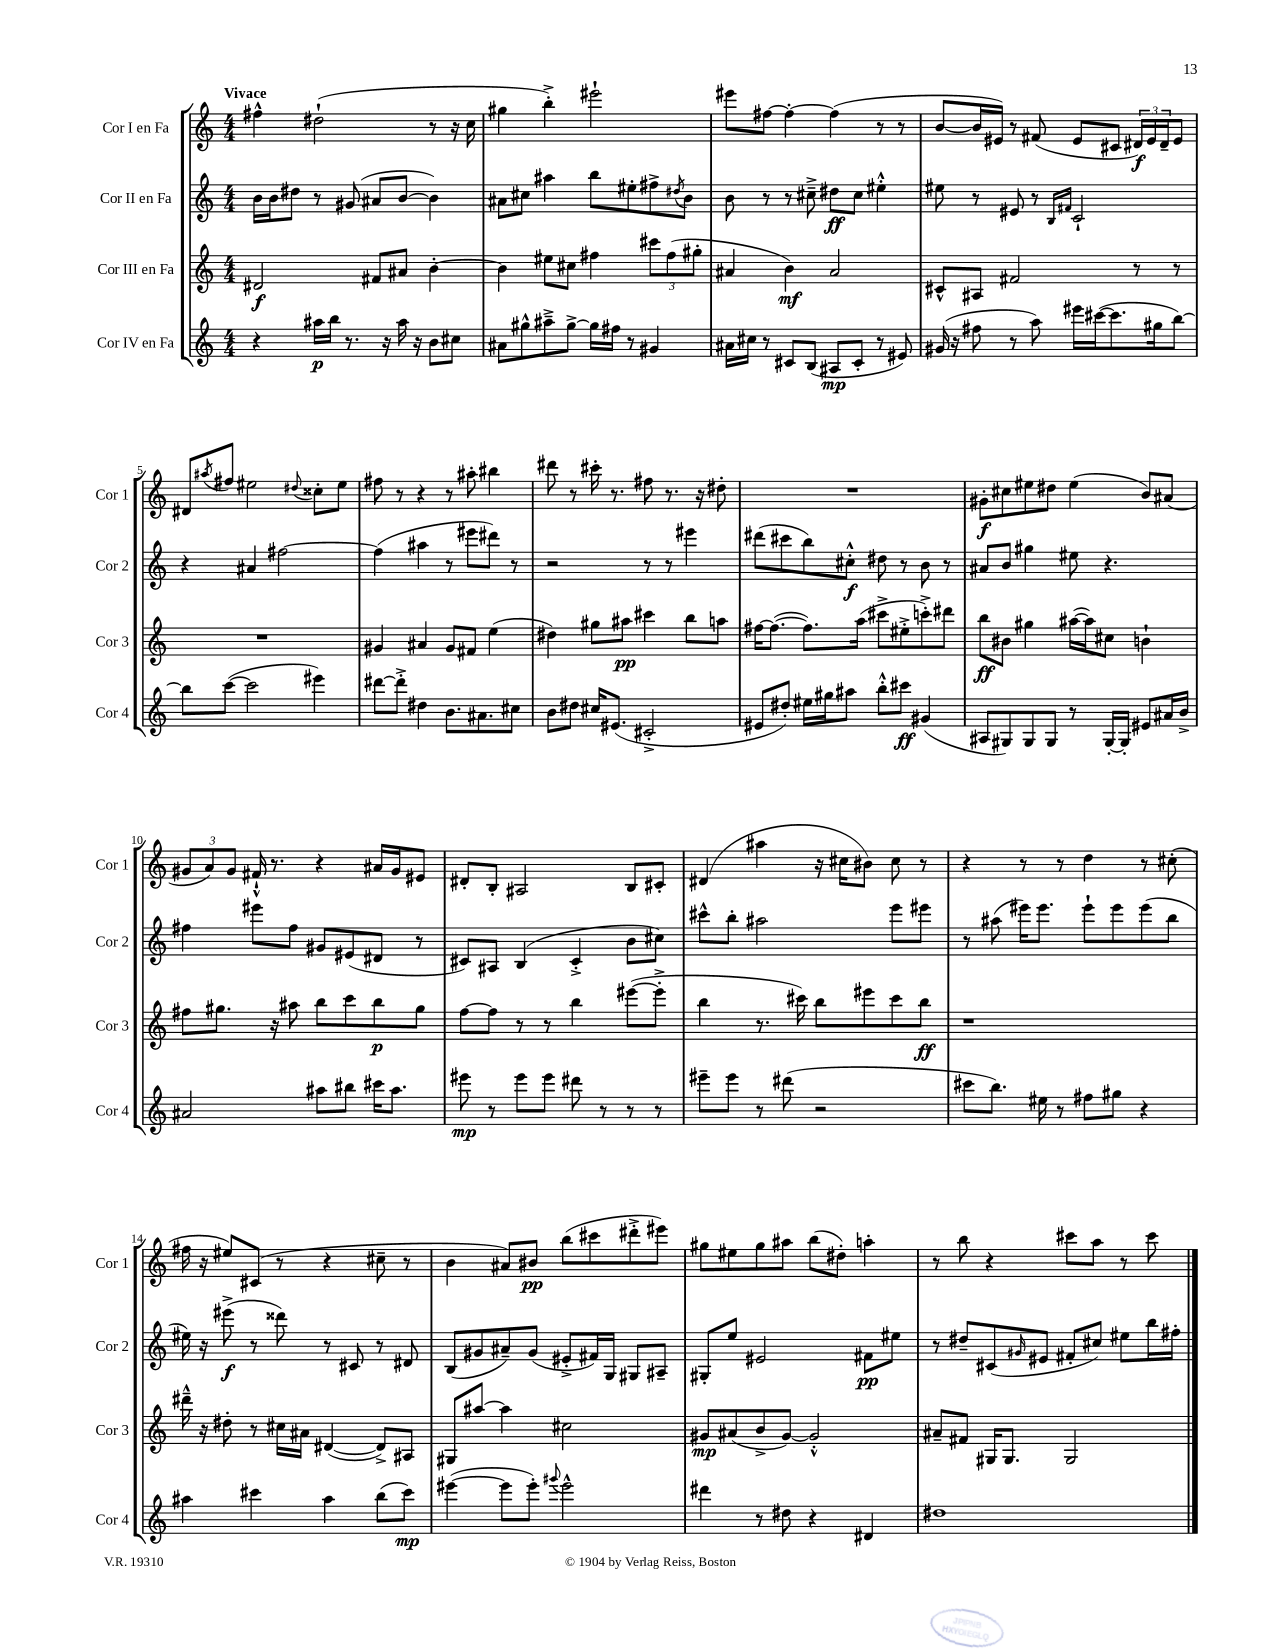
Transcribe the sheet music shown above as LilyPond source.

<<
\new StaffGroup <<
\new Staff = "s0" \with { instrumentName = "Cor I en Fa" shortInstrumentName = "Cor 1" } {
    \clef treble \key c \major \numericTimeSignature \time 4/4 \tempo "Vivace"
    fis''4-^ dis''2-!( r8 r16 c''16 |
    gis''4 b''4-.->) eis'''2-! |
    eis'''8 fis''8~ fis''4~-. fis''4( r8 r8 |
    b'8~ b'16 eis'16) r8 fis'8( eis'8 cis'8 \tuplet 3/2 { dis'16\f) eis'16 dis'16-- } eis'8 |
    dis'8 \acciaccatura { ais''8 } fis''8 eis''2 \appoggiatura { dis''8 } cisis''8-. eis''8 |
    fis''8 r8 r4 r8 ais''8-. bis''4 |
    dis'''8 r8 cis'''16-. r8. fis''8 r8. r16 dis''8-. |
    R1 |
    gis'8-.\f cis''8 eis''8 dis''8 eis''4( b'8) ais'8( |
    \tuplet 3/2 { gis'8 a'8) gis'8 } fis'16-!-^ r8. r4 ais'16 gis'16 eis'8 |
    dis'8-. b8-. ais2 b8 cis'8-. |
    dis'4( ais''4 r16 cis''16 bis'8) cis''8 r8 |
    r4 r8 r8 d''4 r8 cis''8-.( |
    fis''16 r16 eis''8) cis'8( r8 r4 cis''8-- r8 |
    b'4 ais'8) bis'8\pp b''8( cis'''8 dis'''8-.-> eis'''8) |
    gis''8 eis''8 gis''8 ais''8 b''8( dis''8-.) a''4-. |
    r8 b''8 r4 cis'''8 a''8 r8 cis'''8 \bar "|." |
}
\new Staff = "s1" \with { instrumentName = "Cor II en Fa" shortInstrumentName = "Cor 2" } {
    \clef treble \key c \major \numericTimeSignature \time 4/4
    b'16 b'16 dis''8 r8 gis'8( ais'8 b'8~ b'4) |
    ais'8 cis''8 ais''4 b''8 eis''8-. fis''8-> \acciaccatura { dis''8 } b'8 |
    b'8 r8 r8 cis''8---> dis''8\ff cis''8 eis''4-.-^ |
    eis''8 r8 eis'8 r8 \grace { b16 fis'16 } c'2-! |
    r4 ais'4 fis''2~ |
    fis''4( ais''4 r8 eis'''8 dis'''8) r8 |
    r2 r8 r8 eis'''4 |
    dis'''8( cis'''8 b''8) cis''8-.-^\f dis''8 r8 b'8 r8 |
    ais'8 b'8 gis''4 eis''8 r4. |
    fis''4 eis'''8 fis''8 gis'8 eis'8( dis'8 r8 |
    cis'8) ais8 b4( cis'4-.-> b'8 cis''8) |
    cis'''8-^ b''8-. ais''2 e'''8 eis'''8 |
    r8 ais''8( eis'''16) eis'''8. eis'''8-! eis'''8 eis'''8( b''8 |
    eis''16) r16 eis'''8->\f( r8 disis'''8) r8 cis'8 r8 dis'8 |
    b8( gis'8 ais'8--) gis'8( eis'8-.-> fis'16) g16 gis8 ais8-- |
    gis8-. e''8 eis'2 fis'8\pp eis''8 |
    r8 dis''8-- cis'8( \grace { gis'16 } eis'8 fis'8-. cis''8) eis''8 b''16 fis''16-. \bar "|." |
}
\new Staff = "s2" \with { instrumentName = "Cor III en Fa" shortInstrumentName = "Cor 3" } {
    \clef treble \key c \major \numericTimeSignature \time 4/4
    dis'2\f fis'8 ais'8 b'4~-. |
    b'4 eis''8 cis''8 fis''4 \tuplet 3/2 { cis'''8 fis''8( gis''8-. } |
    ais'4 b'4\mf) ais'2 |
    cis'8-^ ais8 fis'2 r8 r8 |
    R1 |
    gis'4 ais'4 gis'8 fis'8 e''4( |
    dis''4) gis''8 ais''8\pp cis'''4 b''8 a''8 |
    fis''16~ fis''8.~( fis''8.) a''16( cis'''8-> eis''8-.-> c'''8-.->) dis'''8 |
    b''8\ff bis'8 gis''4 ais''16~( ais''16) cis''8 b'4-! |
    fis''8 gis''8. r16 ais''8 b''8 c'''8 b''8\p gis''8 |
    f''8~ f''8 r8 r8 b''4 eis'''8~( eis'''8-.-> |
    b''4 r8. cis'''16) b''8 eis'''8 cis'''8 b''8\ff |
    r1 |
    dis'''16---^ r16 dis''8-. r8 cis''16 ais'16 dis'4~( dis'8->) ais8 |
    gis8 ais''8~ ais''4 cis''2 |
    gis'8\mp ais'8( b'8-> gis'8~) gis'2-.-^ |
    ais'8-- fis'8 gis16 gis8. gis2 \bar "|." |
}
\new Staff = "s3" \with { instrumentName = "Cor IV en Fa" shortInstrumentName = "Cor 4" } {
    \clef treble \key c \major \numericTimeSignature \time 4/4
    r4 ais''16\p b''16 r8. r16 ais''16 r16 b'8 cis''8 |
    ais'8 gis''8-^ ais''8---> gis''8~-> gis''16 fis''16 r8 gis'4 |
    ais'16 cis''16 r8 cis'8 b8( ais8\mp cis'8-. r8 eis'8) |
    gis'16( r16 fis''8 r8 a''8) eis'''16 cis'''16~( cis'''8. gis''16 b''8~) |
    b''8 c'''8~( c'''2 eis'''4) |
    dis'''8~ dis'''8-.-> dis''4 b'8. ais'8. cis''8 |
    b'8 dis''8 cis''16 eis'8.( cis'2-.-> |
    eis'8 dis''8-.) eis''16 gis''16 ais''8 b''8-.-^ cis'''8\ff gis'4( |
    ais8 gis8) gis8 gis8 r8 gis16~-. gis16-. eis'8 ais'16 b'16-> |
    ais'2 ais''8 bis''8 cis'''16 ais''8. |
    eis'''8\mp r8 eis'''8 eis'''8 dis'''8 r8 r8 r8 |
    eis'''8-- eis'''8 r8 dis'''8( r2 |
    cis'''8 b''8.) eis''16 r8 fis''8 gis''8 r4 |
    ais''4 cis'''4 ais''4 b''8( cis'''8\mp) |
    eis'''4~( eis'''8 eis'''8-.) \appoggiatura { gis'''8 } eis'''2-^ |
    dis'''4 r8 dis''8 r4 dis'4 |
    dis''1 \bar "|." |
}
>>
>>
